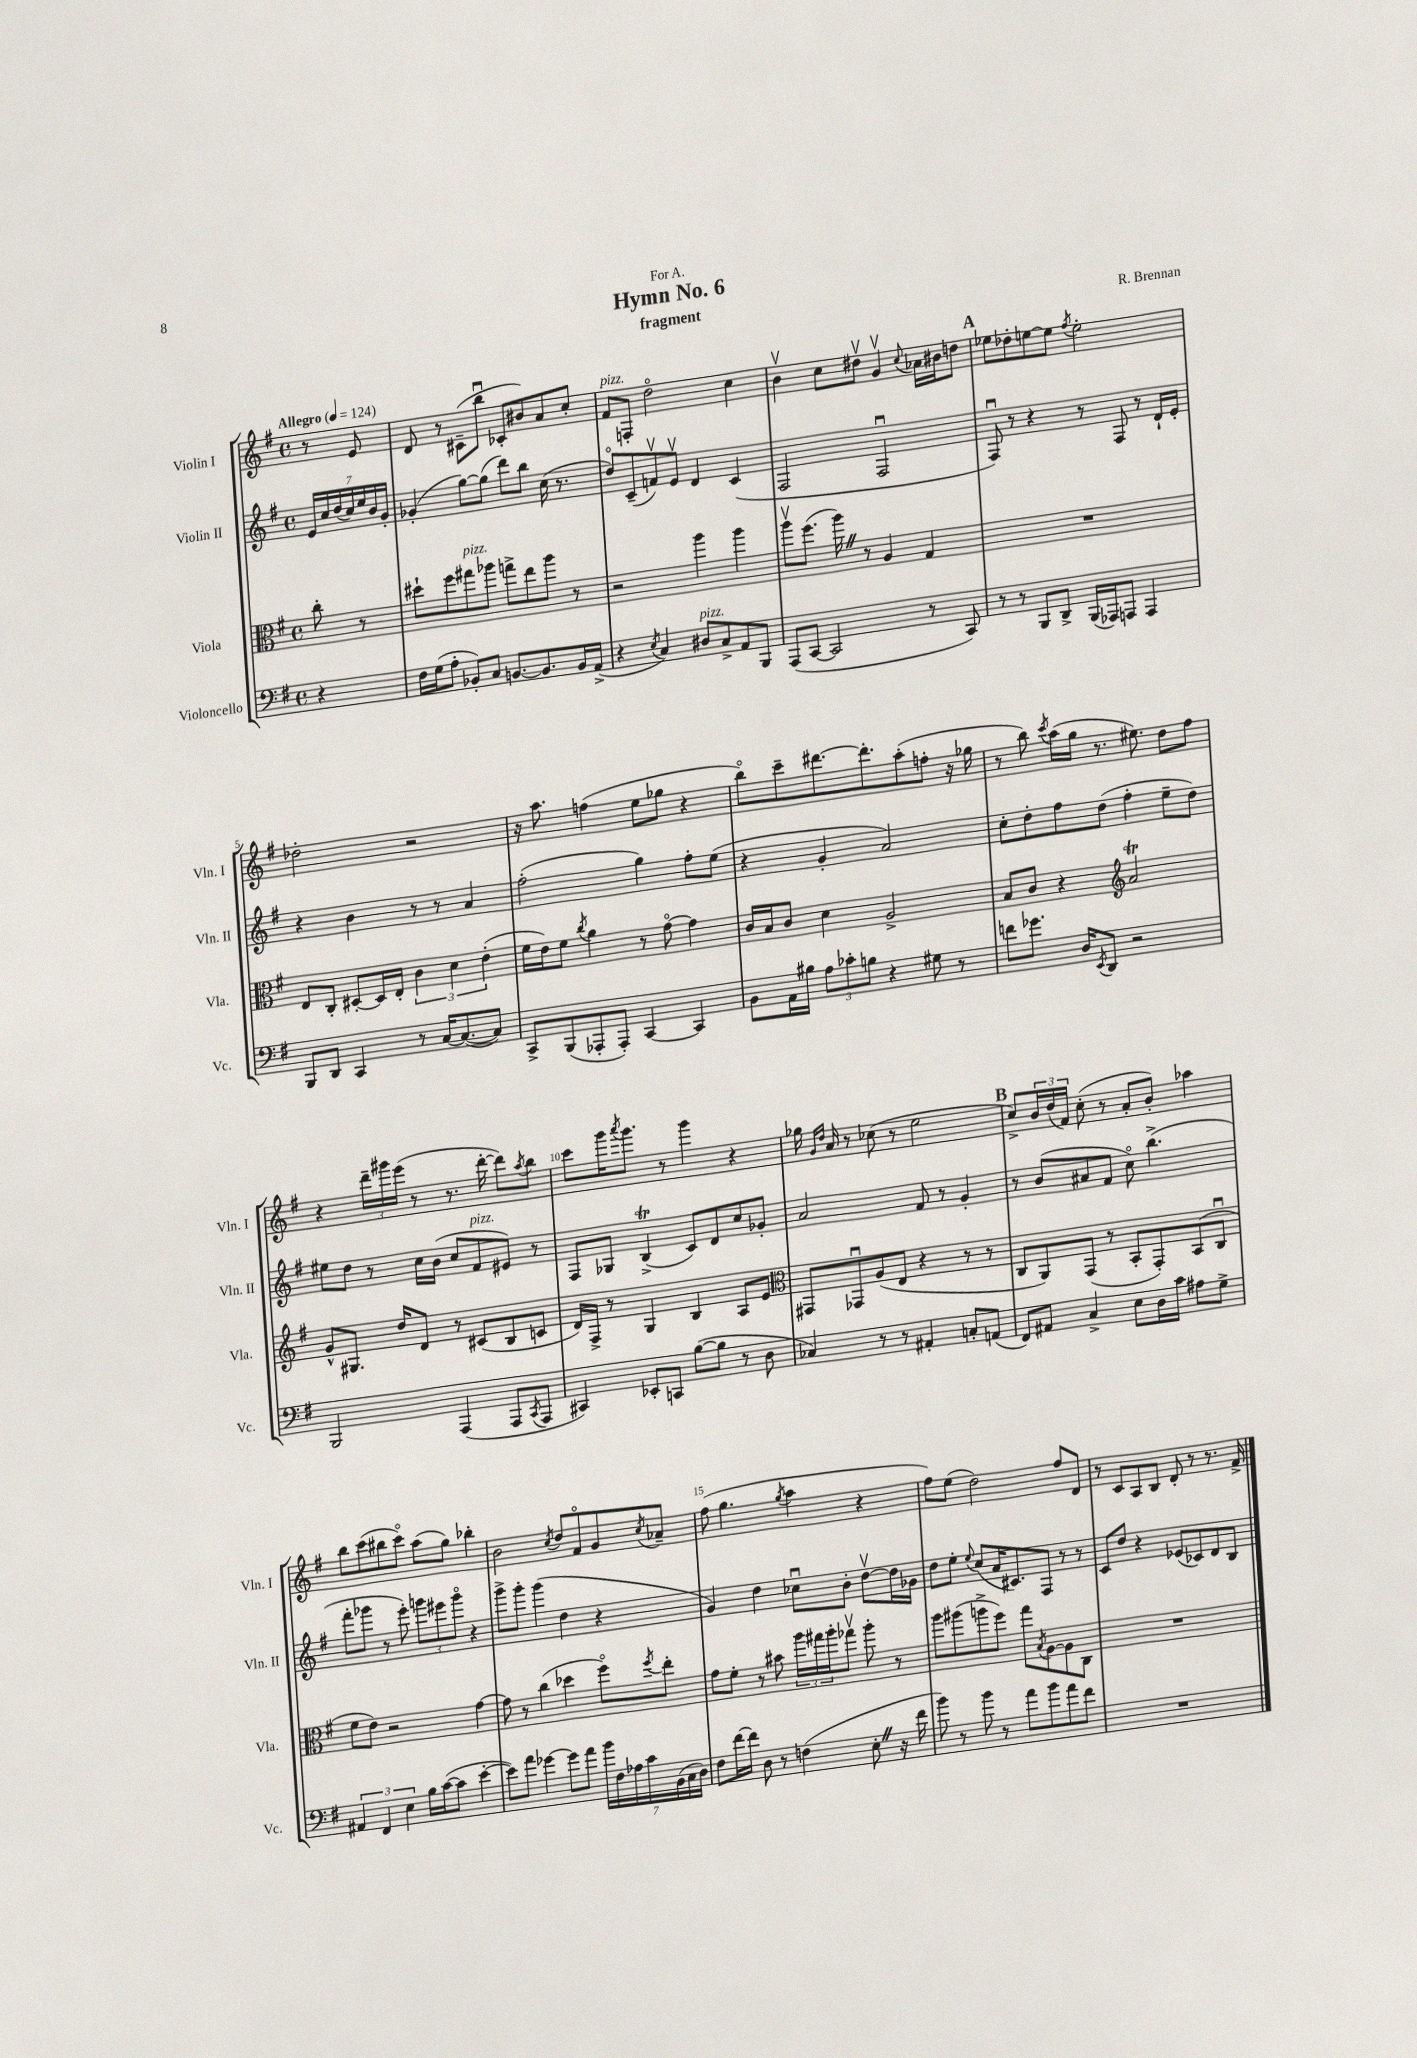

**kern	**kern	**kern	**kern
*staff4	*staff3	*staff2	*staff1
*clefF4	*clefC3	*clefG2	*clefG2
*k[f#]	*k[f#]	*k[f#]	*k[f#]
*M4/4	*M4/4	*M4/4	*M4/4
*met(c)	*met(c)	*met(c)	*met(c)
*MM124	*MM124	*MM124	*MM124
4r	8cc'	28e	8r
.	.	28cc	.
.	.	(28dd	.
.	.	28cc)	.
.	8r	.	8e
.	.	28ee	.
.	.	28b	.
.	.	28g'	.
=	=	=	=
16F#	8dd#`	(4g-'	8d
(16G	.	.	.
8A'	8ff#	.	8r
8BB-')	8gg#	[8gg)	(8c#~
8C	8aa-	(8gg]	8bbu
[8.BB	8gg^	8ddd)	8c-'
.	8ee	8bb	8b#)
8.BB]	.	.	.
.	8aa-	(16cc	8a
.	.	8.r	.
16BB	8r	.	8cc'
(16AA^	.	.	.
=	=	=	=
4r	2r	8ddo)	8f#
.	.	(8c~	8F'
8qE	.	.	.
4C)	.	8fv)	2ddo
.	.	8ev	.
8D#	4aa	4d	.
8C^	.	.	.
8AA	4aa	(4c	4cc
8BBB	.	.	.
=	=	=	=
(8AAA	8aav	2F#	4bv
[8CC	(8.ff#	.	.
2CC]	.	.	8cc
.	16aa)	.	.
.	8r	.	8dd#v
.	4A	2F#u	4gv
.	.	.	8qqcc
8r	4G	.	16a-
.	.	.	16b#
8CC)	.	.	8dd
=	=	=	=
8r	1r	8F#u)	8ee-
8r	.	8r	8dd-'
8BBB	.	4r	[8ee
8DD^	.	.	8ee]
.	.	.	8qff#
(16BBB	.	8r	2ee'
16AAA-)	.	.	.
8AAA	.	8F#	.
4AAA	.	8r	.
.	.	16d`	.
.	.	16e'	.
=	=	=	=
8BBB	8E	4r	2dd-'
8DD	8C'	.	.
4CC	[8D#'	4b	.
.	16D#]	.	.
.	16E'	.	.
8r	6c	8r	2r
[16C	.	8r	.
.	6d	.	.
(8.C_	.	.	.
.	.	4a	.
.	(6e'	.	.
8C])	.	.	.
=	=	=	=
8CC^	16f#	(2ff#'	16r
.	16e)	.	8.aa
(8BBB	8f#	.	.
.	8qcc	.	.
8AAA-'	4a	.	(4ff
8AAA-')	.	.	.
[4CC	8r	4gg)	8ee
.	[8go	.	8gg-
4CC]	4g]	8ff#'	4r
.	.	(8ee	.
=	=	=	=
8BB	16c	4r	8bbo)
.	16B	.	.
16AA	8c	.	8ccc~
16B#	.	.	.
12A	4d	4g'	[8.ddd#
12c-'	.	.	.
12B	.	.	.
.	.	.	8.ddd#']
4r	2A^	2a)	.
.	.	.	(8aa'
8G#	.	.	8ff'
8r	.	.	16r
.	.	.	16gg-
=	=	=	=
8f	8B	8cc'	8r
8.g-	8c	8dd'	8bb)
.	.	.	8qccc
.	4r	8ff#	(16aa
16D	.	.	16gg
8qEE	.	.	.
8DD	.	(8dd	8.r
*	*clefG2	*	*
2r	2a	4ff#'	.
.	.	.	8.ee#)
.	.	8ee~	8dd
.	.	8dd)	8ff#
=	=	=	=
2BBB	8g^^	8ee#	4r
.	8.G#	8dd	.
.	.	8r	24ddd~
.	.	.	24ggg#
.	16dd	.	.
.	.	.	(24eee
.	8d	16cc	8r
.	.	(16b	.
(4AAA	8r	8cc	8.r
.	(8c#	8f#	.
.	.	.	[16ddd'
8AAA	8B	8e#)	8ddd])
8qCC	.	.	8qaa
8AAA	8c	8r	8bb
=	=	=	=
4CC#)	16d)	8F#	8ccc
.	16F#^	.	.
.	8r	8G-	16ggg
.	.	.	8qaaa
.	.	.	8.ggg
8EE-'	4G	(4B^	.
8CC	.	.	8r
([8B	4B	8c)	4ggg
8B]	.	8d	.
8r	8A	8cc	4r
8D	8e	8g-'	.
=	=	=	=
*	*clefC3	*	*
4C-)	8GG#	2a	16gg-
.	.	.	16qqg
.	.	.	16qqdd
.	.	.	16a
.	8GG-u	.	8r
8r	(8A	.	(8cc-
8r	8E	.	8r
4AA#'	4r	8f#	2ee
.	.	8r	.
8C'	8r	4g'	.
(8AA	8r	.	.
=	=	=	=
8FF#)	8C	8r	8cc^)
8AA#	8AA)	(8b	24b
.	.	.	(24dd
.	.	.	24f#)
4C^	(8GG	8a#	(8cc'
.	8r	8f#	8r
8E	8BB'	8cco)	8a'
16D	8GG')	(4.bb^	8b')
16c	.	.	.
8A#	(8BB	.	4aa-
8G^	8Cu	.	.
=	=	=	=
6AA#	8f#	8fff#'	8bb
.	8e)	8ggg-	(8ccc
6FF#	.	.	.
.	2r	8r	8bb#
6E	.	.	.
.	.	8eee')	8ccco)
16B	.	12ggg	(8aa
([16c	.	.	.
.	.	12eee#	.
8c]	.	.	8gg)
.	.	12gggo	.
[4e'	[4g	4r	4bb-'
=	=	=	=
8e])	8g]	8ggg^	2b
8a	8r	8ggg'	.
[4g-	(4cc	(4ggg	.
.	.	.	8qcc
8g-]	4dd-	4dd	8dd
8a	.	.	8f#o
28b	8ff#o)	4r	8g
28F#	.	.	.
28A-	.	.	.
28c	.	.	.
.	8qff#	.	8qcc
.	8ee'	.	8a-~
(28BB	.	.	.
28C	.	.	.
28D)	.	.	.
=	=	=	=
8F#	8g	4g)	(8ff#
[16f#	8f#'	.	4.gg
16f#]	.	.	.
8D	8r	4dd	.
8r	8b#	.	.
.	.	.	8qgg
(4F	24aa	8cc-u	4aa
.	24gg#	.	.
.	24aa'	.	.
.	8gg-v	8b'	.
8E'	8aa'	[8ddv	4r
16r	8r	16dd]	.
16f#	.	16g-	.
=	=	=	=
8b)	8aa	8dd	8ff#)
8r	(8aa#	8ee'	(8ee
.	.	8qqee	.
8b	8aa^	(8cc	2dd)
8r	8ff#)	16a	.
.	.	8.c#)	.
8a	8gg	.	.
.	8qB	.	.
8b	[8A	8F#	.
8a	8A]	8r	8ff#
8f#	8C	8r	8d
=	=	=	=
1r	1r	8c	8r
.	.	8dd	8c
.	.	4r	8A
.	.	.	8B
.	.	(8e-	8d'
.	.	8c-)	8r
.	.	8d	8.r
.	.	8B	.
.	.	.	16f#^
==	==	==	==
*-	*-	*-	*-
